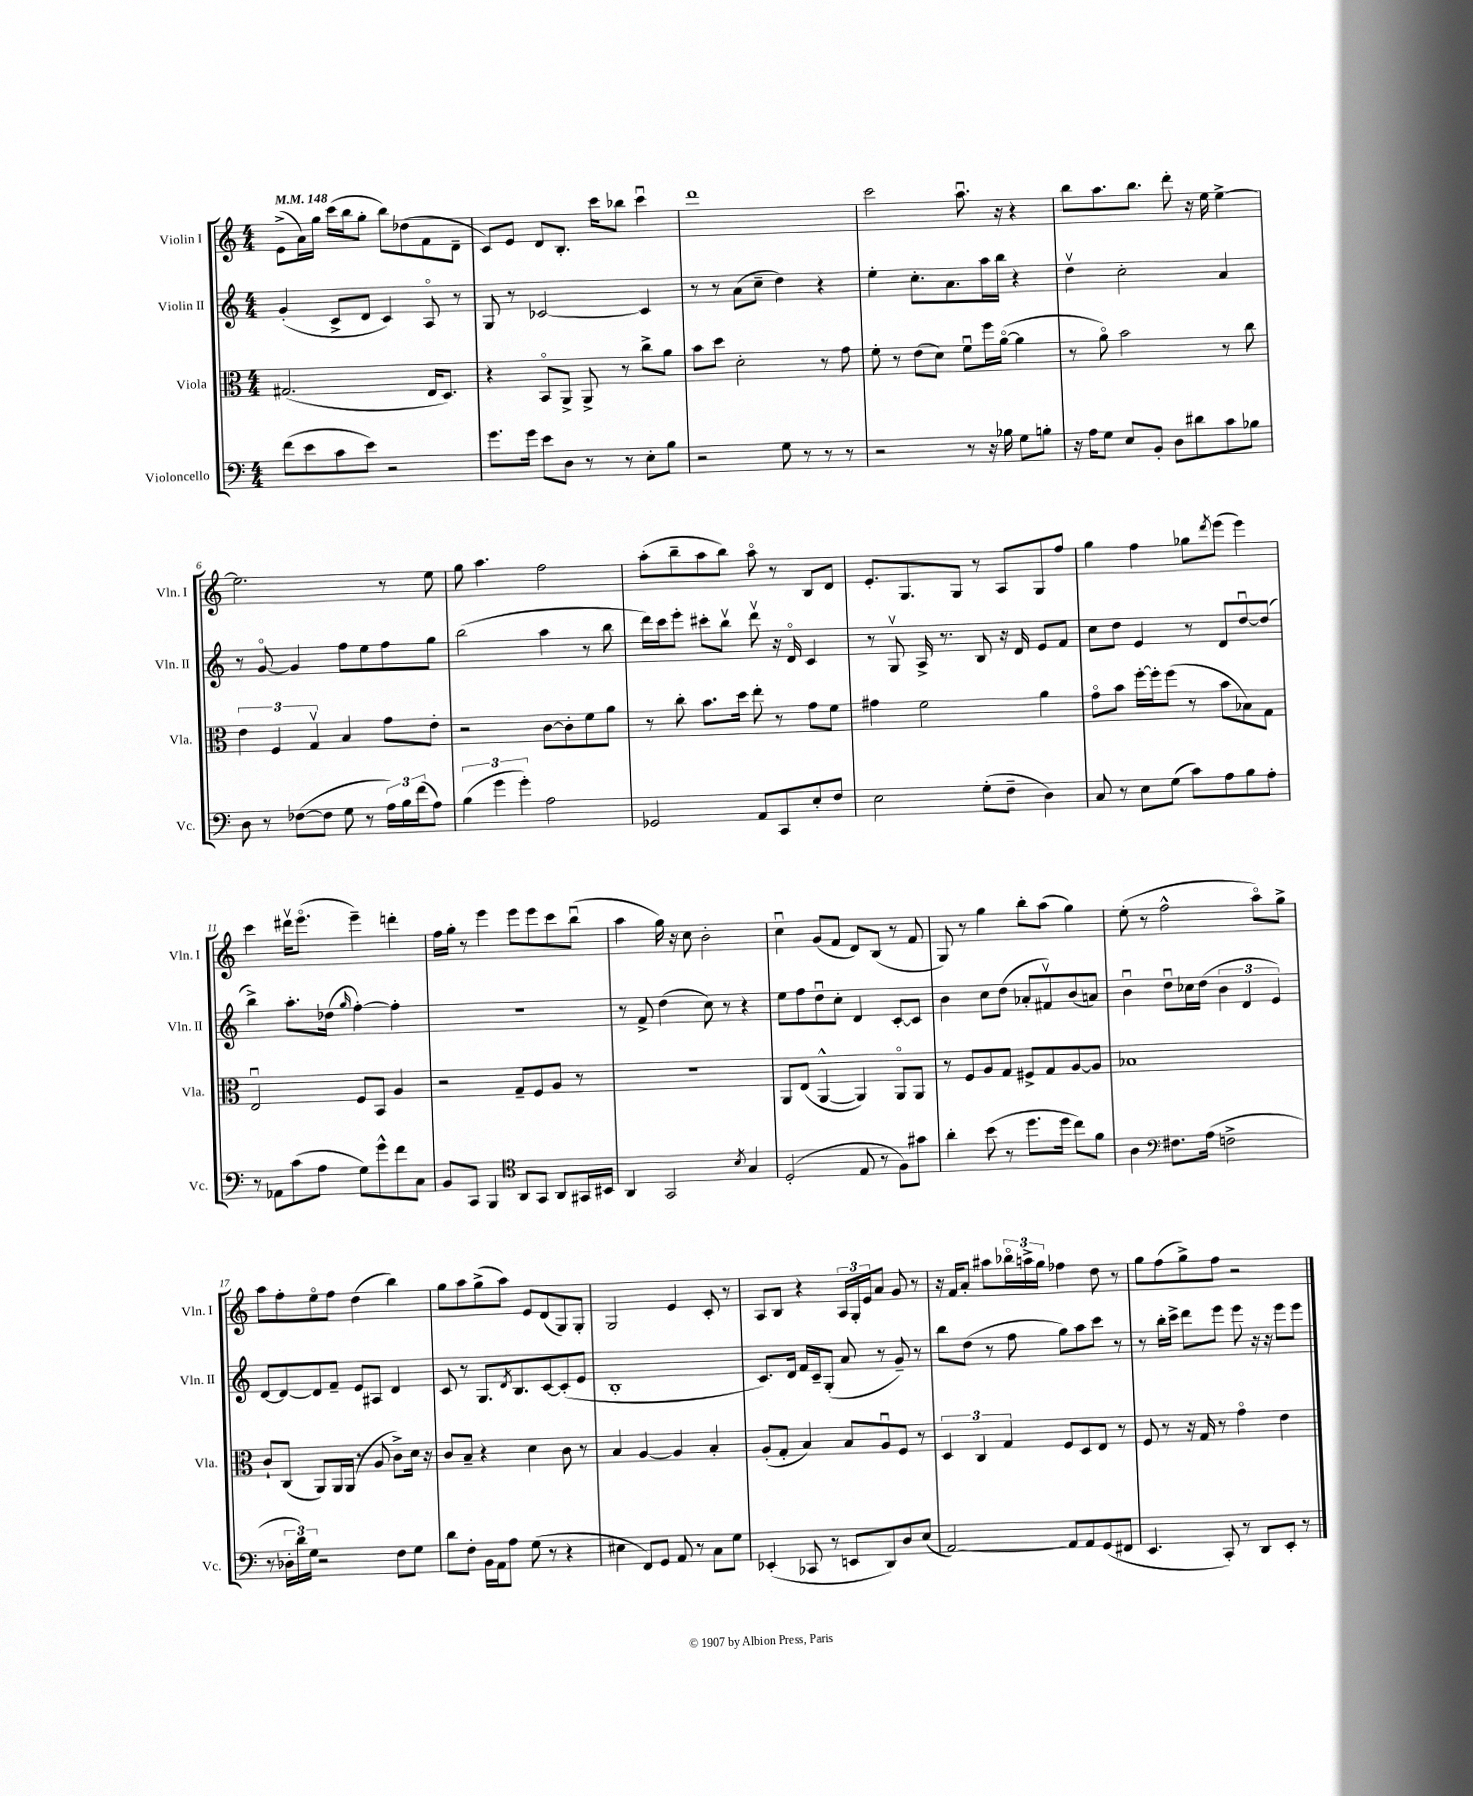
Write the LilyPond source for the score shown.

<<
\new StaffGroup <<
\new Staff = "s0" \with { instrumentName = "Violin I" shortInstrumentName = "Vln. I" } {
    \clef treble \key c \major \numericTimeSignature \time 4/4 \tempo 4 = 148
    e'8->( a'16) g''16 c'''16( b''16 g''8-. b''8) des''8( f'8 d'8-- |
    c'8) e'8 d'8 b8.-. c'''16 bes''8 c'''4\downbow |
    d'''1 |
    c'''2 a''8.\downbow r16 r4 |
    b''8 a''8. b''8. d'''8-. r16 e''16 e''4~-> |
    e''2. r8 e''8 |
    g''8 a''4. f''2 |
    a''8-.( b''8-- a''8 b''8) a''8\flageolet r8 b8 d'8 |
    e'8.-. g8. g8 r8 a8 g8 f''8 |
    g''4 f''4 ges''8 \acciaccatura { d'''8 } e'''8( e'''4) |
    c'''4 dis'''16\upbow e'''8.\flageolet( e'''4--) d'''4-. |
    f''16 g''16-. r8 e'''4 e'''8 e'''8 c'''8 b''8\downbow( |
    a''4 g''16) r16 c''8 b'2-. |
    c''4\downbow g'8( f'8 d'8) b8( r8 f'8 |
    g8) r8 g''4 b''8-. a''8( g''4) |
    e''8-.( r8 f''2-^ a''8\flageolet) g''8-> |
    a''8 f''8-. e''8\flageolet f''8 d''4( b''4) |
    g''8 a''8 g''8->( a''8) e'8 d'8( g8) g8-. |
    g2 e'4 c'8-. r8 |
    a8 b8 r4 \tuplet 3/2 { a16 g16-. e'16 } a'8 g'8 r8 |
    r16 f'16 a'8-. ais''8 \tuplet 3/2 { bes''16\flageolet a''16-> g''16 } fes''4 d''8 r8 |
    g''8 f''8( g''8->) f''8 r2 \bar "|." |
}
\new Staff = "s1" \with { instrumentName = "Violin II" shortInstrumentName = "Vln. II" } {
    \clef treble \key c \major \numericTimeSignature \time 4/4
    g'4-.( c'8-> d'8 c'4) a8\flageolet r8 |
    g8 r8 ces'2~ ces'4 |
    r8 r8 a'8( c''8-- d''4) r4 |
    e''4-. c''8.-. a'8. a''16 b''16 r4 |
    d''4\upbow c''2-. a'4 |
    r8 g'8~\flageolet g'4 f''8 e''8 f''8 g''8 |
    b''2( a''4 r8 b''8 |
    d'''16) c'''16 e'''8-. cis'''8-. b''8\upbow d'''8\upbow r16 d'16\flageolet c'4 |
    r8 g8\upbow a16-> r8. b8 r16 d'16 e'8 f'8 |
    c''8 d''8 e'4 r8 d'8 d''8~\downbow d''8( |
    b''4->) a''8.-. des''16( \grace { g''16 } f''4~-.) f''4-. |
    R1 |
    r8 f'8-> d''4( c''8) r8 r4 |
    e''8 f''8 d''8\downbow c''8-. d'4 c'8~-. c'8 |
    b'4 c''8 d''8( aes'8-. fis'8\upbow) b'8( a'8) |
    b'4\downbow d''8\downbow ces''16 d''16( \tuplet 3/2 { b'4 d'4 e'4) } |
    d'8~ d'8~ d'8 f'8-- e'8 ais8 d'4 |
    c'8 r8 g8. \acciaccatura { d'8 } b8. c'8~ c'8-.( e'8 |
    b1-. |
    c'8.) d'16 f'16 c'16-- g8-.( a'8 r8 g'8--) r8 |
    b''8 d''8( r8 f''8 g''8) a''8 c'''8 r8 |
    r8 b''16-. c'''16-> d'''8 e'''8 e'''8 r16 r16 e'''8 e'''8 \bar "|." |
}
\new Staff = "s2" \with { instrumentName = "Viola" shortInstrumentName = "Vla." } {
    \clef alto \key c \major \numericTimeSignature \time 4/4
    gis2.( e16 d8.) |
    r4 b,8\flageolet a,8-> a,8-> r8 c''8-> a'8 |
    b'8 d''8 d'2-. r8 g'8 |
    f'8-. r8 e'8( d'8) f'8\downbow f''16 a'16~\flageolet( a'4 |
    r8 a'8\flageolet) b'2 r8 c''8 |
    \tuplet 3/2 { e'4 f4 g4\upbow } b4 g'8 e'8-. |
    r2 c'8~ c'8-. f'8 a'8 |
    r8 c''8-. b'8. d''16 e''8-. r8 g'8 f'8 |
    gis'4 f'2 a'4 |
    g'8\flageolet b'8 f''16~-. f''16-. f''8( r8 b'8 bes8) g8 |
    e2\downbow f8 b,8 a4 |
    r2 g8-- f8 a8 r8 |
    R1 |
    a,8 e8( a,4~-^ a,4) a,8\flageolet a,8 |
    r8 f8 a8 g8 fis8-> g8 a8~ a8 |
    bes1 |
    c'8-! c8( a,8) a,16 a,16( r8 a8 c'8->) d'16 r16 |
    c'8 b8-- r4 d'4 c'8 r8 |
    b4 a4~ a4 b4-. |
    a8-.( g8-. b4) b8 a8\downbow f8 r8 |
    \tuplet 3/2 { d4 c4 g4 } f8 d8 e8 r8 |
    f8 r8 r16 g16 r8 g'4\flageolet e'4 \bar "|." |
}
\new Staff = "s3" \with { instrumentName = "Violoncello" shortInstrumentName = "Vc." } {
    \clef bass \key c \major \numericTimeSignature \time 4/4
    f'8( e'8 c'8 e'8) r2 |
    g'8. g'16 e'8 d8 r8 r8 e8-. b8 |
    r2 g8 r8 r8 r8 |
    r2 r8 r16 bes16 g8 b8-. |
    r16 a16 g8 e8 b,8-. d8 dis'8 c'8 bes8 |
    d8 r8 fes8~( fes8 g8 r8 \tuplet 3/2 { a16) b16 f'16( } a8) |
    \tuplet 3/2 { b4( g'4 g'4-.) } a2 |
    ges,2 a,8 c,8 e8-. f8 |
    e2 g8-.( f8-- d4) |
    c8 r8 e8 g8( c'8) a8 b8 a8-. |
    r8 aes,8 c'8( a8 g8) g'8-^ f'8 c8 |
    b,8 c,8 b,,4 \clef tenor a,8 g,8 a,8 gis,16 bis,16 |
    a,4 g,2 \acciaccatura { b8 } g4 |
    d2-.( e8 r8 f8) gis'8 |
    a'4-. b'8( r8 d''8. d''16 c''8) f'8 |
    a4 \clef bass fis8. a16( f2-> |
    r8 \tuplet 3/2 { des16-. d'16) g16 } r2 f8 g8 |
    d'8 f8-. b,16 a,16 a8 g8( r8 r4 |
    eis4 f,8) g,8 a,8 r8 c8 g8 |
    ees,4-.( ces,8 r8 e,8 d,8) d8 e8( |
    a,2~) a,8 a,8 g,8( fis,8 |
    e,4. c,8-.) r8 d,8 e,8-. r8 \bar "|." |
}
>>
>>
